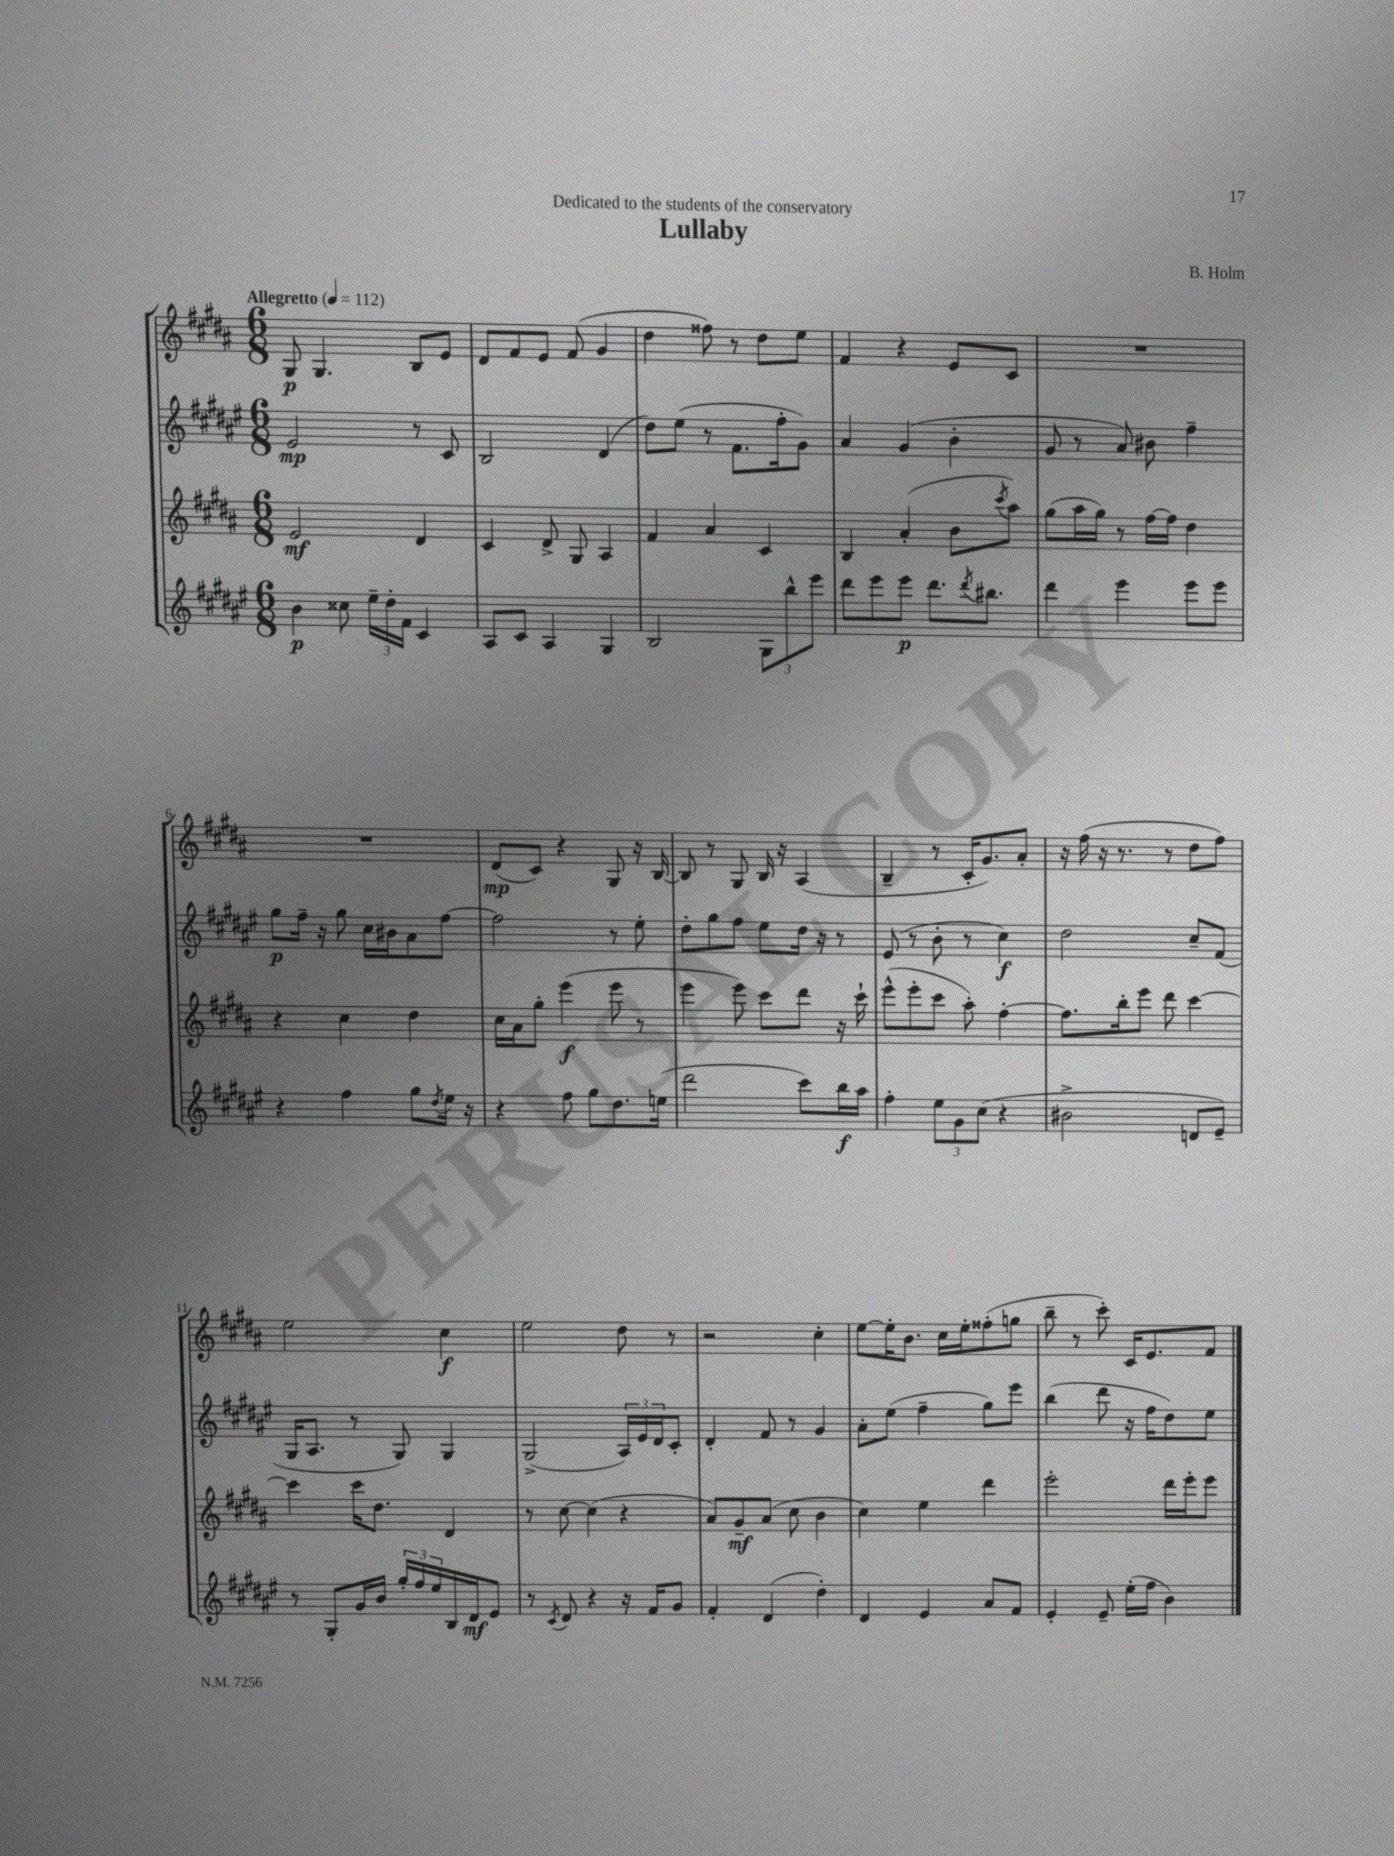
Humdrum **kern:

**kern	**kern	**kern	**kern
*staff4	*staff3	*staff2	*staff1
*clefG2	*clefG2	*clefG2	*clefG2
*k[f#c#g#d#a#e#]	*k[f#c#g#d#a#]	*k[f#c#g#d#a#e#]	*k[f#c#g#d#a#]
*M6/8	*M6/8	*M6/8	*M6/8
*MM112	*MM112	*MM112	*MM112
4b	2e	2e#	8G#
.	.	.	4.G#
8cc##	.	.	.
24ee#~	.	.	.
24dd#'	.	.	.
24f#	.	.	.
4c#	4d#	8r	8B
.	.	8c#	8e
=	=	=	=
8A#	4c#	2B	8d#
8c#	.	.	8f#
4A#	8d#^	.	8e
.	8G#	.	(8f#
4G#	4A#	(4d#	4g#
=	=	=	=
2B	4f#	8dd#)	4dd#
.	.	(8ee#	.
.	4a#	8r	8ff##)
.	.	8.f#	8r
12G#	4c#	.	8dd#
.	.	16ff#'	.
12bb^^	.	.	.
.	.	8g#)	8ee
12eee#	.	.	.
=	=	=	=
8ddd#	4B	4a#	4f#
8eee#	.	.	.
8eee#	(4a#'	(4g#	4r
8.ddd#	.	.	.
.	8b	4b'	8e
8qddd#	.	.	.
8.bb#	.	.	.
.	8qccc#	.	.
.	8aa#)	.	8c#
=	=	=	=
4ddd#	(8gg#	8g#	2.r
.	16aa#	8r	.
.	16gg#)	.	.
4eee#	8r	8a#)	.
.	[16ff#	8b#	.
.	16ff#]	.	.
8eee#	4dd#	4ff#~	.
8eee#	.	.	.
=	=	=	=
4r	4r	8gg#	2.r
.	.	16ff#~	.
.	.	16r	.
4ff#	4cc#	8gg#	.
.	.	16cc#	.
.	.	16b#	.
8gg#	4dd#	8a#	.
8qdd#	.	.	.
16ee#	.	[8ff#	.
16r	.	.	.
=	=	=	=
4r	16cc#	2ff#]	(8d#
.	16a#	.	.
.	8gg#'	.	8c#)
8ff#	(4eee	.	4r
8gg#	.	.	.
8.dd#	8eee	8r	8G#
.	8r	8ee#'	16r
(16ee	.	.	[16B
=	=	=	=
2ddd#	4eee	8dd#'	8B]
.	.	8gg#	8r
.	8eee)	8ff#	8G#
.	8ccc#	8ee#	16B
.	.	.	16r
8ccc#)	8ddd#	16dd#	(4A#
.	.	16r	.
16bb	16r	8r	.
16aa#	16ccc#`	.	.
=	=	=	=
4ff#'	(8eee^^	(8e#	4B~
.	8eee'	8r	.
12ee#	8ccc#	8b'	8r
12g#	.	.	.
.	8aa#')	8r	16c#'
(12cc#	.	.	.
.	.	.	8.g#)
4r	[4ff#'	4cc#)	.
.	.	.	8a#'
=	=	=	=
2b#^	8.ff#]	2dd#	16r
.	.	.	(16ff#
.	.	.	16r
.	16bb'	.	8.r
.	8eee	.	.
.	8ddd#	.	8r
8d	[4ccc#	8cc#~	8dd#
8e#~)	.	(8f#	8ff#)
=	=	=	=
8r	4ccc#]	16G#	2ee
.	.	8.A#	.
8G#'	.	.	.
16g#	16ccc#	8r	.
16b	8.dd#	.	.
24gg#'	.	8G#)	.
24ff#	.	.	.
24ee#	.	.	.
16B	4d#	4G#	4cc#
16d#	.	.	.
8e#	.	.	.
=	=	=	=
8r	8r	(2G#^	2ee
8qc#	.	.	.
8d#	[8cc#	.	.
4r	(4cc#]	.	.
16r	4r	24A#)	8dd#
.	.	24e#	.
16f#	.	.	.
.	.	24d#	.
8g#	.	8c#'	8r
=	=	=	=
4f#'	8a#)	4d#'	2r
.	8g#~	.	.
(4d#	(8a#	8f#	.
.	8cc#	8r	.
4dd#')	4b	4g#	4cc#'
=	=	=	=
4d#	4cc#)	8a#'	[8ee
.	.	(8ee#	16ee']
.	.	.	8.b
4e#	4ee	4ff#~	.
.	.	.	16cc#
.	.	.	16ee'
8a#	4ddd#	8gg#)	(8ff##'
8f#	.	8eee#	8gg
=	=	=	=
4e#'	2eee'	(4bb	8bb~
.	.	.	8r
8e#~	.	8ddd#	8ccc#')
(16ee#'	.	16r	16c#
16ff#	.	16ff#	8.e
4b)	16ddd#	8dd#)	.
.	16eee'	.	.
.	8eee	8ee#	8f#
==	==	==	==
*-	*-	*-	*-
